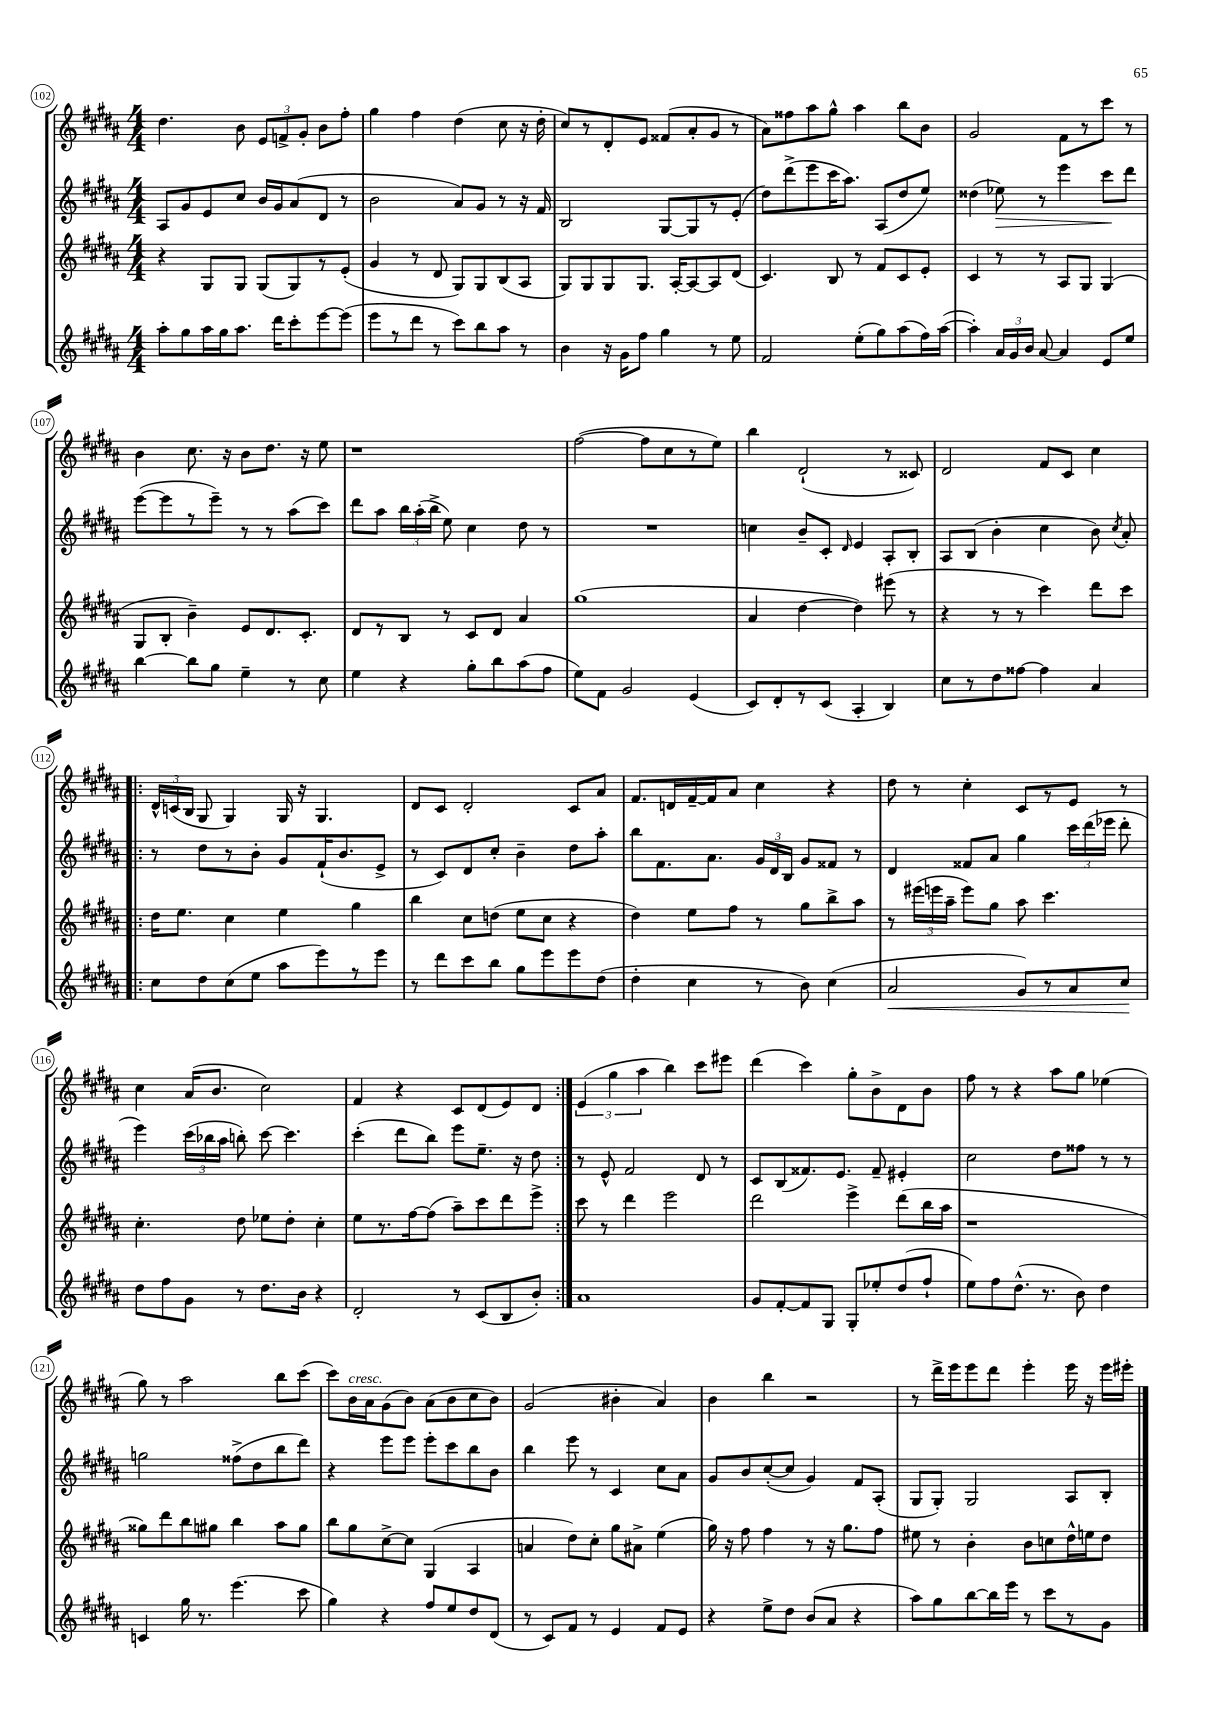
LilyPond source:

<<
\new StaffGroup <<
\new Staff = "s0" {
    \clef treble \key b \major \numericTimeSignature \time 4/4
    \autoBeamOff dis''4. b'8 \tuplet 3/2 { e'8[ f'8-> gis'8]-. } b'8[ fis''8]-. |
    gis''4 fis''4 dis''4( cis''8 r16 dis''16-. |
    cis''8[) r8 dis'8-. e'8] fisis'8[( ais'8-. gis'8] r8 |
    ais'8[) fisis''8 ais''8 gis''8]-^ ais''4 b''8[ b'8] |
    gis'2 fis'8[ r8 cis'''8] r8 |
    b'4 cis''8. r16 b'8[ dis''8.] r16 e''8 |
    r1 |
    fis''2~( fis''8[ cis''8 r8 e''8]) |
    b''4 dis'2-!( r8 cisis'8) |
    dis'2 fis'8[ cis'8] cis''4 |
    \repeat volta 2 { \tuplet 3/2 { dis'16[-^ c'16( b16] } gis8 gis4) gis16 r16 gis4. |
    dis'8[ cis'8] dis'2-. cis'8[ ais'8] |
    fis'8.[ d'16 fis'16~-- fis'16 ais'8] cis''4 r4 |
    dis''8 r8 cis''4-. cis'8[ r8 e'8] r8 |
    cis''4 ais'16[( b'8.] cis''2) |
    fis'4 r4 cis'8[ dis'8( e'8) dis'8] | }
    \tuplet 3/2 { e'4( gis''4 ais''4 } b''4) cis'''8[ eis'''8] |
    dis'''4( cis'''4) gis''8[-. b'8-> dis'8 b'8] |
    fis''8 r8 r4 ais''8[ gis''8] ees''4( |
    gis''8) r8 ais''2 b''8[ cis'''8]( |
    cis'''8[) b'16^\markup { \italic "cresc." } ais'16 gis'8( b'8]) ais'8[( b'8 cis''8 b'8]) |
    gis'2( bis'4-. ais'4) |
    b'4 b''4 r2 |
    r8 dis'''16[-> e'''16 e'''8 dis'''8] e'''4-. e'''16 r16 e'''16[ eis'''16]-. \bar "|." |
}
\new Staff = "s1" {
    \clef treble \key b \major \numericTimeSignature \time 4/4
    \autoBeamOff ais8[ gis'8 e'8 cis''8] b'16[ gis'16 ais'8( dis'8] r8 |
    b'2 ais'8[) gis'8] r8 r16 fis'16 |
    b2 gis8[~ gis8 r8 e'8]-.( |
    dis''8[) dis'''8->( e'''8 cis'''16 ais''8.]) ais8[( dis''8 e''8]) |
    disis''4( ees''8\>) r8 e'''4 cis'''8[\! dis'''8] |
    e'''8[~( e'''8 r8 e'''8]--) r8 r8 ais''8[( cis'''8]) |
    dis'''8[ ais''8] \tuplet 3/2 { b''16[ ais''16-.( b''16]-> } e''8) cis''4 dis''8 r8 |
    R1 |
    c''4 b'8[-- cis'8]-. \grace { dis'16 } e'4 ais8[-. b8]-. |
    ais8[ b8]( b'4-. cis''4 b'8) \acciaccatura { cis''8 } ais'8-. |
    \repeat volta 2 { r8 dis''8[ r8 b'8]-. gis'8[ fis'16-!( b'8. e'8]-> |
    r8 cis'8[) dis'8 cis''8]-. b'4-- dis''8[ ais''8]-. |
    b''8[ fis'8. ais'8.] \tuplet 3/2 { gis'16[ dis'16 b16] } gis'8[ fisis'8] r8 |
    dis'4 fisis'8[ ais'8] gis''4 \tuplet 3/2 { cis'''16[ dis'''16( ees'''16] } dis'''8-. |
    e'''4) \tuplet 3/2 { cis'''16[( bes''16 ais''16] } b''8-.) cis'''8~ cis'''4. |
    cis'''4-.( dis'''8[ b''8]) e'''8[ e''8.]-- r16 dis''8 | }
    r8 e'8-^ fis'2 dis'8 r8 |
    cis'8[ b8( fisis'8.) e'8.] fisis'8-- eis'4-. |
    cis''2 dis''8[ fisis''8] r8 r8 |
    g''2 fisis''8[->( dis''8 b''8 dis'''8]) |
    r4 e'''8[ e'''8] e'''8[-. cis'''8 b''8 b'8] |
    b''4 e'''8 r8 cis'4 cis''8[ ais'8] |
    gis'8[ b'8 cis''8~-.( cis''8] gis'4) fis'8[ ais8]-.( |
    gis8[ gis8]-.) gis2 ais8[ b8]-. \bar "|." |
}
\new Staff = "s2" {
    \clef treble \key b \major \numericTimeSignature \time 4/4
    \autoBeamOff r4 gis8[ gis8] gis8[( gis8) r8 e'8]-.( |
    gis'4 r8 dis'8 gis8[) gis8 b8( ais8] |
    gis8[) gis8 gis8 gis8.] ais16[~-. ais8~ ais8 dis'8]( |
    cis'4.) b8 r8 fis'8[ cis'8 e'8]-. |
    cis'4 r8 r8 ais8[ gis8] gis4( |
    gis8[ b8]-. b'4--) e'8[ dis'8. cis'8.]-. |
    dis'8[ r8 b8] r8 cis'8[ dis'8] ais'4 |
    gis''1( |
    ais'4 dis''4~ dis''4) eis'''8( r8 |
    r4 r8 r8 cis'''4) dis'''8[ cis'''8] |
    \repeat volta 2 { dis''16[ e''8.] cis''4 e''4 gis''4 |
    b''4 cis''8[ d''8]( e''8[ cis''8] r4 |
    dis''4) e''8[ fis''8] r8 gis''8[ b''8-> ais''8] |
    r8 \tuplet 3/2 { eis'''16[( e'''16 ais''16]-- } e'''8[) gis''8] ais''8 cis'''4. |
    cis''4.-. dis''8 ees''8[ dis''8]-. cis''4-. |
    e''8[ r8. fis''16~ fis''8]( ais''8[--) cis'''8 dis'''8 e'''8]-> | }
    cis'''8 r8 dis'''4 e'''2 |
    dis'''2 e'''4-> dis'''8[( b''16 ais''16] |
    r1 |
    gisis''8[) dis'''8 b''8 gis''8] b''4 ais''8[ gis''8] |
    b''8[ gis''8 cis''8~-> cis''8] gis4( ais4 |
    a'4 dis''8[) cis''8]-. gis''8[ ais'8]-> e''4( |
    gis''16) r16 fis''8 fis''4 r8 r16 gis''8.[ fis''8] |
    eis''8 r8 b'4-. b'8[ c''8 dis''16-^ e''16 dis''8] \bar "|." |
}
\new Staff = "s3" {
    \clef treble \key b \major \numericTimeSignature \time 4/4
    \autoBeamOff ais''8[-. gis''8 ais''16 gis''16 ais''8.] dis'''16[ cis'''8-. e'''8~ e'''8]( |
    e'''8[ r8 dis'''8] r8 cis'''8[) b''8 ais''8] r8 |
    b'4 r16 gis'16[ fis''8] gis''4 r8 e''8 |
    fis'2 e''8[-.( gis''8) ais''8( fis''16) ais''16]~( |
    ais''4-.) \tuplet 3/2 { ais'16[ gis'16 b'16] } ais'8~ ais'4 e'8[ e''8] |
    b''4~ b''8[ gis''8] e''4-- r8 cis''8 |
    e''4 r4 gis''8[-. b''8 ais''8( fis''8] |
    e''8[) fis'8] gis'2 e'4( |
    cis'8[) dis'8-. r8 cis'8]( ais4-. b4) |
    cis''8[ r8 dis''8 fisis''8]~ fisis''4 ais'4 |
    \repeat volta 2 { cis''8[ dis''8 cis''8( e''8] ais''8[ e'''8) r8 e'''8] |
    r8 dis'''8[ cis'''8 b''8] gis''8[ e'''8 e'''8 dis''8]( |
    dis''4-. cis''4 r8 b'8) cis''4( |
    ais'2\< gis'8[) r8 ais'8 cis''8]\! |
    dis''8[ fis''8 gis'8] r8 dis''8.[ b'16] r4 |
    dis'2-. r8 cis'8[( b8 b'8]-.) | }
    ais'1 |
    gis'8[ fis'8~-. fis'8 gis8] gis8[-. ees''8-. dis''8( fis''8]-! |
    e''8[) fis''8 dis''8.]-^( r8. b'8) dis''4 |
    c'4 gis''16 r8. e'''4.( cis'''8 |
    gis''4) r4 fis''8[ e''8 dis''8 dis'8]( |
    r8 cis'8[) fis'8] r8 e'4 fis'8[ e'8] |
    r4 e''8[-> dis''8] b'8[( ais'8] r4 |
    ais''8[) gis''8 b''8~ b''16 e'''16] r8 cis'''8[ r8 gis'8] \bar "|." |
}
>>
>>
\layout { \context { \Score currentBarNumber = #102 \override BarNumber.stencil = #(make-stencil-circler 0.1 0.3 ly:text-interface::print) } }
